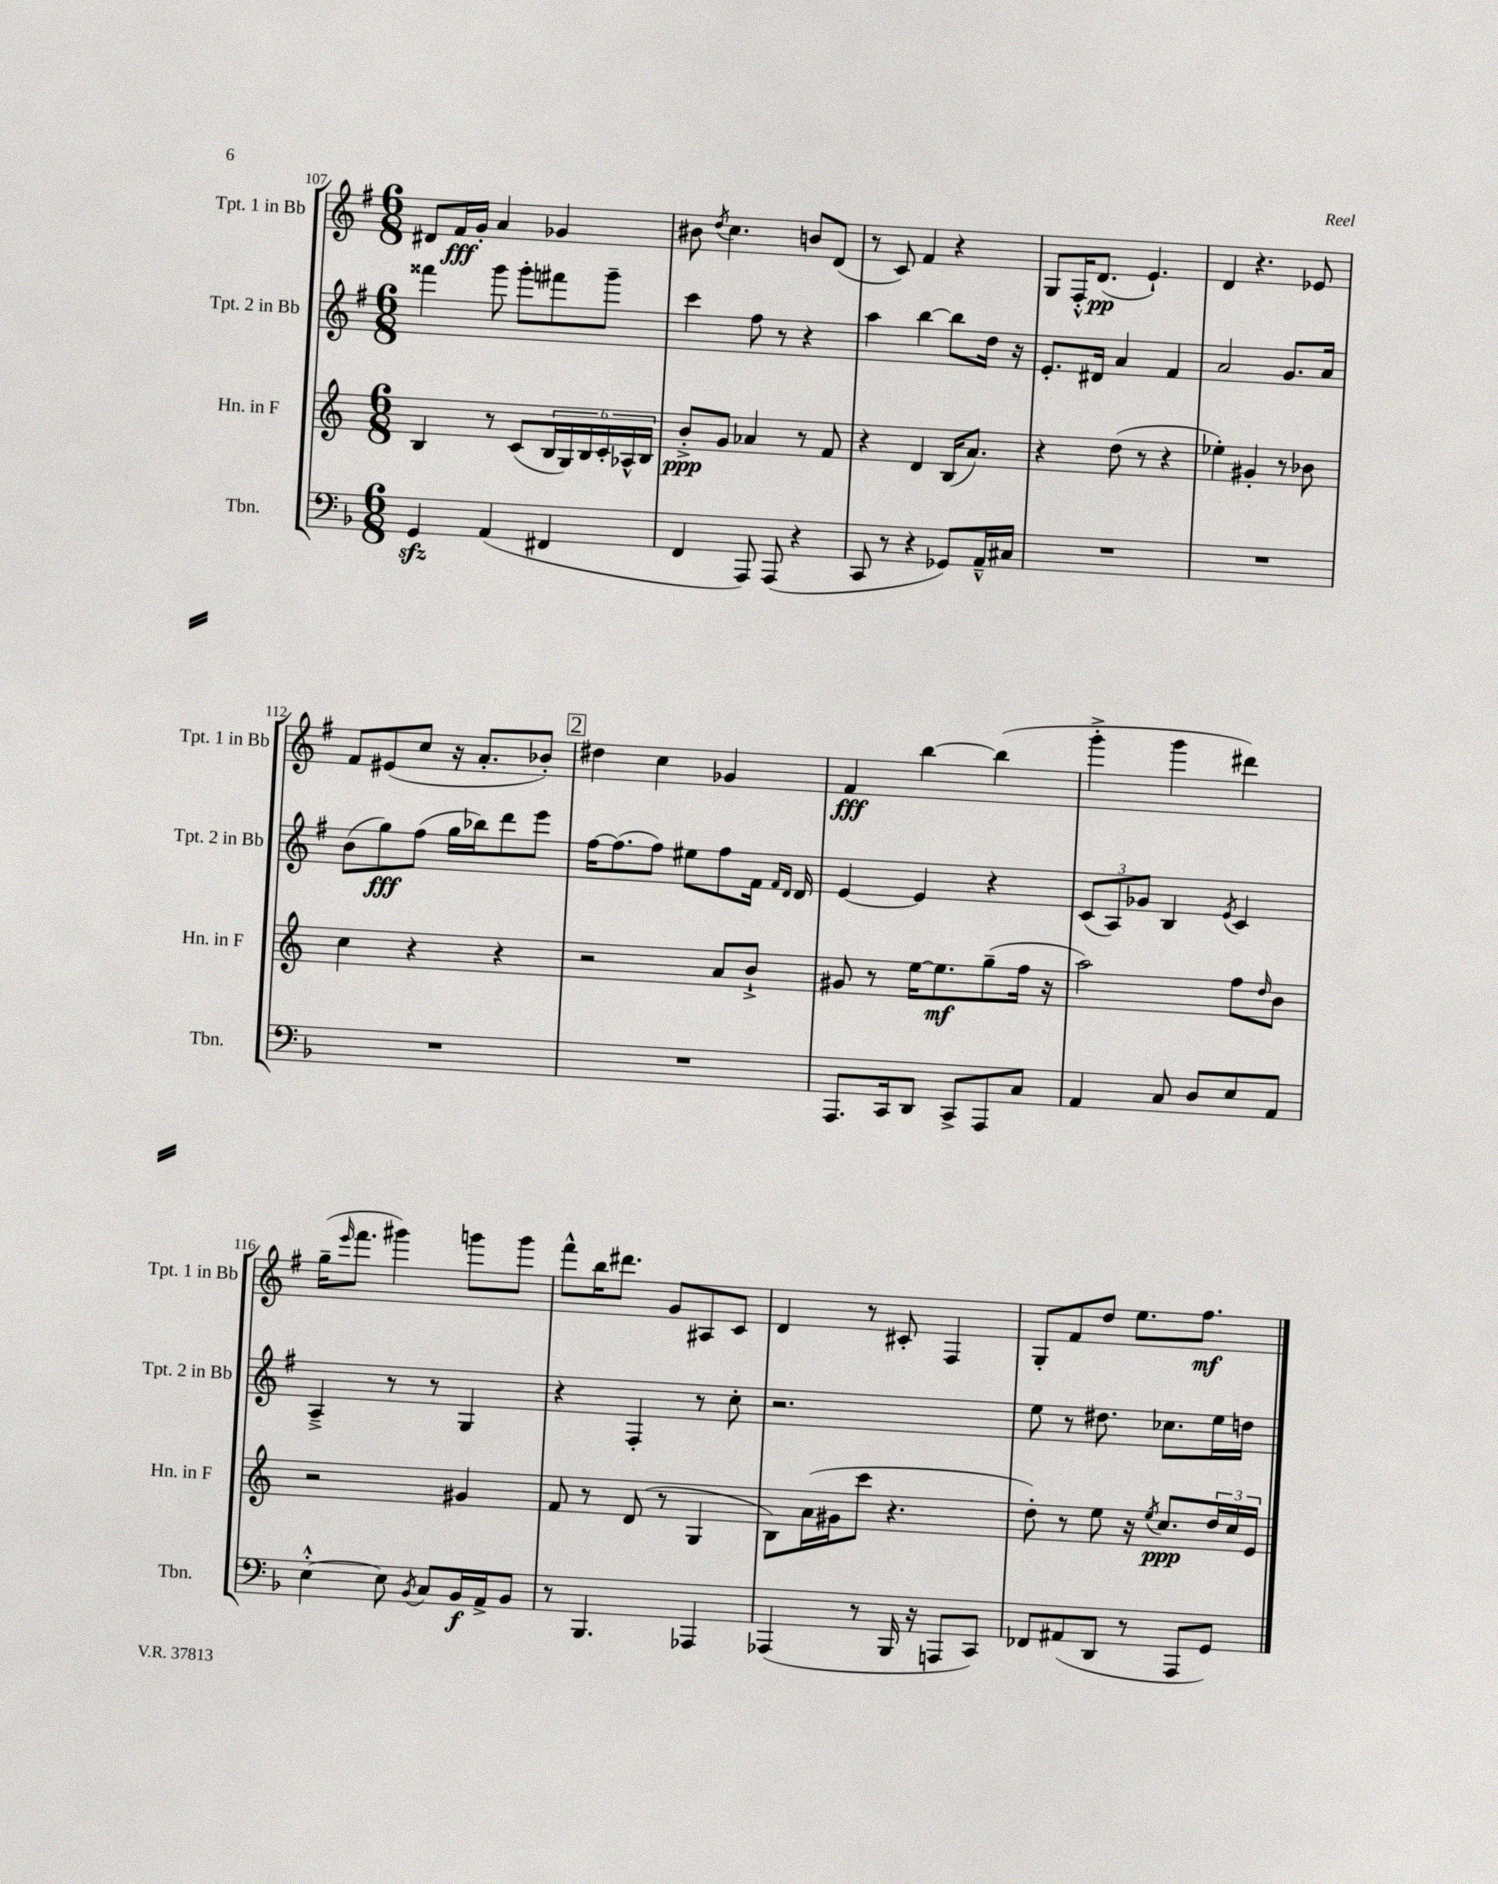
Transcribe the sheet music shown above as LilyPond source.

<<
\new StaffGroup <<
\new Staff = "s0" \with { instrumentName = "Tpt. 1 in Bb" shortInstrumentName = "Tpt. 1 in Bb" } {
    \clef treble \key g \major \numericTimeSignature \time 6/8
    dis'8 fis'16\fff g'16-. a'4 ges'4 |
    bis'8 \acciaccatura { d''8 } c''4. b'8 d'8( |
    r8 c'8) fis'4 r4 |
    g8 fis16-.-^ d'8.\pp( e'4.-!) |
    d'4 r4. ees'8 |
    fis'8 eis'8( c''8 r16 a'8.-. bes'8-.) |
    \mark \markup { \box "2" } dis''4 c''4 ges'4 |
    fis'4\fff b''4~ b''4( |
    g'''4-.-> g'''4 dis'''4) |
    g''16--( \grace { e'''16 } fis'''8. gis'''4) g'''8 g'''8 |
    fis'''8-^ b''16 dis'''8. g'8 ais8 c'8 |
    d'4 r8 cis'8-. fis4 |
    g8-. fis'8 d''8 e''8. fis''8.\mf \bar "|." |
}
\new Staff = "s1" \with { instrumentName = "Tpt. 2 in Bb" shortInstrumentName = "Tpt. 2 in Bb" } {
    \clef treble \key g \major \numericTimeSignature \time 6/8
    fisis'''4 g'''8 g'''8-. fis'''8 g'''8-- |
    c'''4 fis''8 r8 r4 |
    a''4 b''4~ b''8 d''16 r16 |
    e'8.-. dis'16 a'4 fis'4 |
    a'2 g'8. a'16 |
    b'8( g''8\fff) fis''8( g''16 bes''16) d'''8 e'''8 |
    \mark \markup { \box "2" } fis''16~ fis''8.( fis''8) eis''8 fis''8 fis'16 \grace { fis'16 d'16 } d'16 |
    e'4~ e'4 r4 |
    \tuplet 3/2 { c'8( a8) ges'8 } b4 \acciaccatura { e'8 } c'4 |
    a4---> r8 r8 g4 |
    r4 fis4-. r8 c''8-. |
    r2. |
    e''8 r8 dis''8. ces''8. e''16 d''16 \bar "|." |
}
\new Staff = "s2" \with { instrumentName = "Hn. in F" shortInstrumentName = "Hn. in F" } {
    \clef treble \key c \major \numericTimeSignature \time 6/8
    b4 r8 c'8( \tuplet 6/4 { b16 g16) b16 c'16-. aes16-^ b16 } |
    b'8-.->\ppp g'8 aes'4 r8 f'8 |
    r4 d'4 b16( a'8.) |
    r4 d''8( r8 r4 |
    ees''4-.) gis'4-. r8 bes'8 |
    c''4 r4 r4 |
    \mark \markup { \box "2" } r2 a'8 b'8-!-> |
    gis'8 r8 e''16~ e''8.\mf g''8--( f''16 r16 |
    a''2) f''8 \grace { d''16 } b'8 |
    r2 gis'4 |
    f'8 r8 d'8( r8 g4 |
    b8) a'16( gis'16 c'''8 r4. |
    d''8-.) r8 e''8 r16 \acciaccatura { e''8 } c''8.\ppp \tuplet 3/2 { d''16 c''16 e'16 } \bar "|." |
}
\new Staff = "s3" \with { instrumentName = "Tbn." shortInstrumentName = "Tbn." } {
    \clef bass \key f \major \numericTimeSignature \time 6/8
    g,4\sfz a,4( fis,4 |
    f,4 a,,8) a,,8( r4 |
    c,8 r8 r4 ges,8) a,16---^ cis16 |
    R2. |
    R2. |
    R2. |
    \mark \markup { \box "2" } R2. |
    a,,8. c,16 d,8 c,8-> a,,8 c8 |
    a,4 c8 d8 e8 a,8 |
    e4~-.-^ e8 \acciaccatura { bes,8 } c8 bes,16\f a,16-> bes,8 |
    r8 bes,,4. aes,,4 |
    aes,,4( r8 bes,,16 r16 a,,8 c,8) |
    fes,8 ais,8( d,8 r8 a,,8 g,8) \bar "|." |
}
>>
>>
\layout { \context { \Score currentBarNumber = #107 } }
